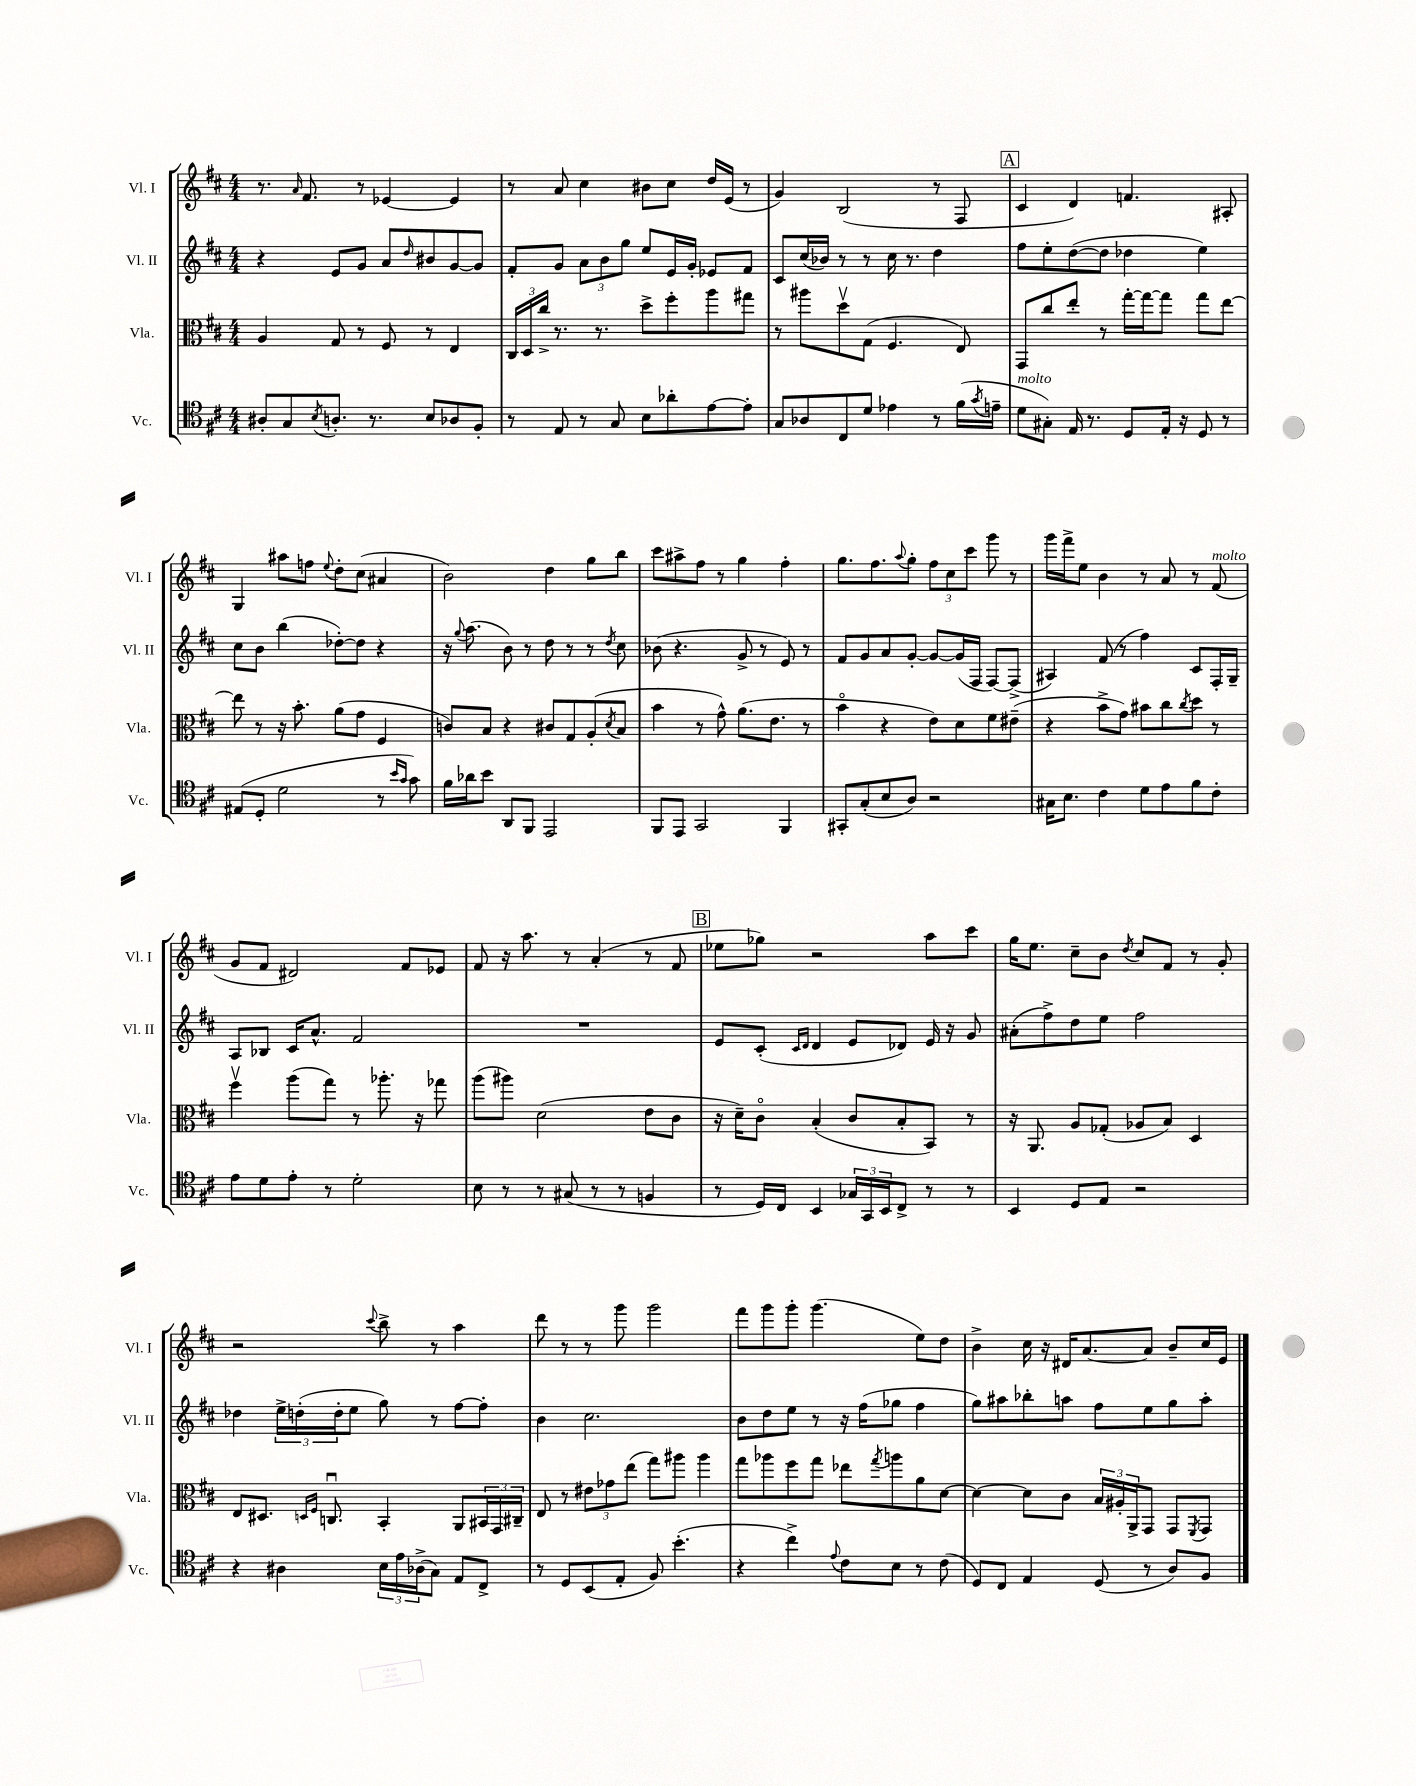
<<
\new StaffGroup <<
\new Staff = "s0" \with { instrumentName = "Vl. I" shortInstrumentName = "Vl. I" } {
    \clef treble \key d \major \numericTimeSignature \time 4/4
    r8. \grace { a'16 } fis'8. r8 ees'4~ ees'4 |
    r8 a'8 cis''4 bis'8 cis''8 d''16 e'16( r8 |
    g'4) b2( r8 fis8 |
    \mark \markup { \box "A" } cis'4 d'4) f'4. ais8-. |
    g4 ais''8 f''8 \appoggiatura { e''8 } d''8-. cis''8( ais'4 |
    b'2) d''4 g''8 b''8 |
    cis'''8 ais''8-> fis''8 r8 g''4 fis''4-. |
    g''8. fis''8. \appoggiatura { a''8 } g''8-. \tuplet 3/2 { fis''8 cis''8 cis'''8 } g'''8 r8 |
    g'''16 fis'''16-> e''8 b'4 r8 a'8 r8 fis'8^\markup { \italic "molto" }( |
    g'8 fis'8 dis'2) fis'8 ees'8 |
    fis'8 r16 a''8. r8 a'4-.( r8 fis'8 |
    \mark \markup { \box "B" } ees''8 ges''8) r2 a''8 cis'''8 |
    g''16 e''8. cis''8-- b'8 \acciaccatura { d''8 } cis''8 fis'8 r8 g'8-. |
    r2 \appoggiatura { cis'''8 } b''8-> r8 a''4 |
    d'''8 r8 r8 g'''8 g'''2 |
    fis'''8 g'''8 g'''8-. g'''4.( e''8) d''8 |
    b'4-> cis''16 r16 dis'16 a'8.~ a'8 b'8-- cis''16 e'16 \bar "|." |
}
\new Staff = "s1" \with { instrumentName = "Vl. II" shortInstrumentName = "Vl. II" } {
    \clef treble \key d \major \numericTimeSignature \time 4/4
    r4 e'8 g'8 a'8 \grace { d''16 } bis'8 g'8~ g'8 |
    fis'8-. g'8 \tuplet 3/2 { a'8 b'8 g''8 } e''8 e'16 g'16-. ees'8 fis'8 |
    cis'8 cis''16( bes'16) r8 r8 cis''16 r8. d''4 |
    \mark \markup { \box "A" } fis''8 e''8-. d''8~( d''8 des''4 e''4) |
    cis''8 b'8 b''4( des''8~-.) des''8 r4 |
    r16 \appoggiatura { g''8 } a''8.( b'8) r8 d''8 r8 r8 \acciaccatura { d''8 } cis''8 |
    bes'8( r4. g'8-> r8 e'8) r8 |
    fis'8 g'8 a'8 g'8~-. g'8~ g'16( fis16 fis8~) fis8->( |
    ais4) fis'8( r8 fis''4) cis'8 fis16-. g16-- |
    a8 bes8 cis'16 a'8.-^ fis'2 |
    R1 |
    \mark \markup { \box "B" } e'8 cis'8-.( \grace { cis'16 d'16 } d'4 e'8 des'8) e'16 r16 g'8 |
    ais'8-.( fis''8->) d''8 e''8 fis''2 |
    des''4 \tuplet 3/2 { e''16-> d''16-.( d''16-. } e''8 g''8) r8 fis''8~ fis''8-. |
    b'4 cis''2. |
    b'8 d''8 e''8 r8 r16 fis''16( ges''8 fis''4 |
    g''8) ais''8 bes''8-. a''8 fis''8 e''8 g''8 a''8-. \bar "|." |
}
\new Staff = "s2" \with { instrumentName = "Vla." shortInstrumentName = "Vla." } {
    \clef alto \key d \major \numericTimeSignature \time 4/4
    a4 g8 r8 fis8 r8 e4 |
    \tuplet 3/2 { cis16 d16 cis''16-> } r8. r8. d''8-> fis''8-. a''8 gis''8 |
    r8 ais''8 d''8\upbow g8( fis4. e8) |
    \mark \markup { \box "A" } g,8 cis''8 e''8-. r8 g''16~-. g''16~ g''8 g''8 e''8~ |
    e''8 r8 r16 b'8.-. a'8( g'8 fis4 |
    c'8) b8 r4 cis'8 g8 a8-.( \acciaccatura { d'8 } b8 |
    b'4 r8 g'8-^) a'8.( e'8. r8 |
    b'4\flageolet r4 e'8) d'8 fis'8 eis'8--( |
    r4 b'8-> g'8) bis'8 cis''8 \acciaccatura { cis''8 } d''8 r8 |
    fis''4\upbow a''8( g''8) r8 aes''8.-. r16 ges''8 |
    a''8( ais''8) d'2( e'8 cis'8 |
    \mark \markup { \box "B" } r16 d'16--) cis'8\flageolet b4-.( cis'8 b8-. b,8) r8 |
    r16 a,8. a8 ges8-.( aes8 b8) d4 |
    e8 dis8. \grace { d16 fis16 } c8.\downbow b,4-. a,8 \tuplet 3/2 { bis,16 g,16 cis16-- } |
    e8 r8 \tuplet 3/2 { eis'8 ges'8 e''8( } g''8) ais''8 ais''4 |
    g''8 aes''8 fis''8 g''8 ees''8 \acciaccatura { g''8 } a''8 a'8 d'8~ |
    d'4~ d'8 cis'8 \tuplet 3/2 { b16 ais16-. a,16-> } g,8 g,8 \acciaccatura { fis,8 } g,8 \bar "|." |
}
\new Staff = "s3" \with { instrumentName = "Vc." shortInstrumentName = "Vc." } {
    \clef tenor \key d \major \numericTimeSignature \time 4/4
    ais8-. g8 \acciaccatura { b8 } a8.-. r8. b8 aes8 fis8-. |
    r8 e8 r8 g8 b8 aes'8-. e'8~ e'8-. |
    g8 aes8 cis8 d'8 ees'4 r8 fis'16( \acciaccatura { g'8 } e'16-- |
    \mark \markup { \box "A" } d'8^\markup { \italic "molto" } gis8-.) e16 r8. d8 e16-. r16 d8 r8 |
    eis8( d8-. d'2 r8 \grace { b'16 g'16 } g'8) |
    fis'16 aes'16 b'8 a,8 fis,8 e,2 |
    fis,8 e,8 g,2 fis,4 |
    gis,8-. g8-.( b8 a8) r2 |
    gis16 b8. cis'4 d'8 e'8 fis'8 cis'8-. |
    e'8 d'8 e'8-. r8 d'2-. |
    b8 r8 r8 gis8( r8 r8 f4 |
    \mark \markup { \box "B" } r8 d16) cis16 b,4 \tuplet 3/2 { ges16 g,16 b,16 } cis8-> r8 r8 |
    b,4 d8 e8 r2 |
    r4 ais4 \tuplet 3/2 { b16 e'16 aes16->( } g8) e8 cis8-> |
    r8 d8 b,8( e8-. fis8) b'4.-.( |
    r4 cis''4->) \appoggiatura { e'8 } cis'8 b8 r8 cis'8( |
    d8) cis8 e4 d8( r8 a8) fis8 \bar "|." |
}
>>
>>
\layout { \context { \Score \remove "Bar_number_engraver" } }
